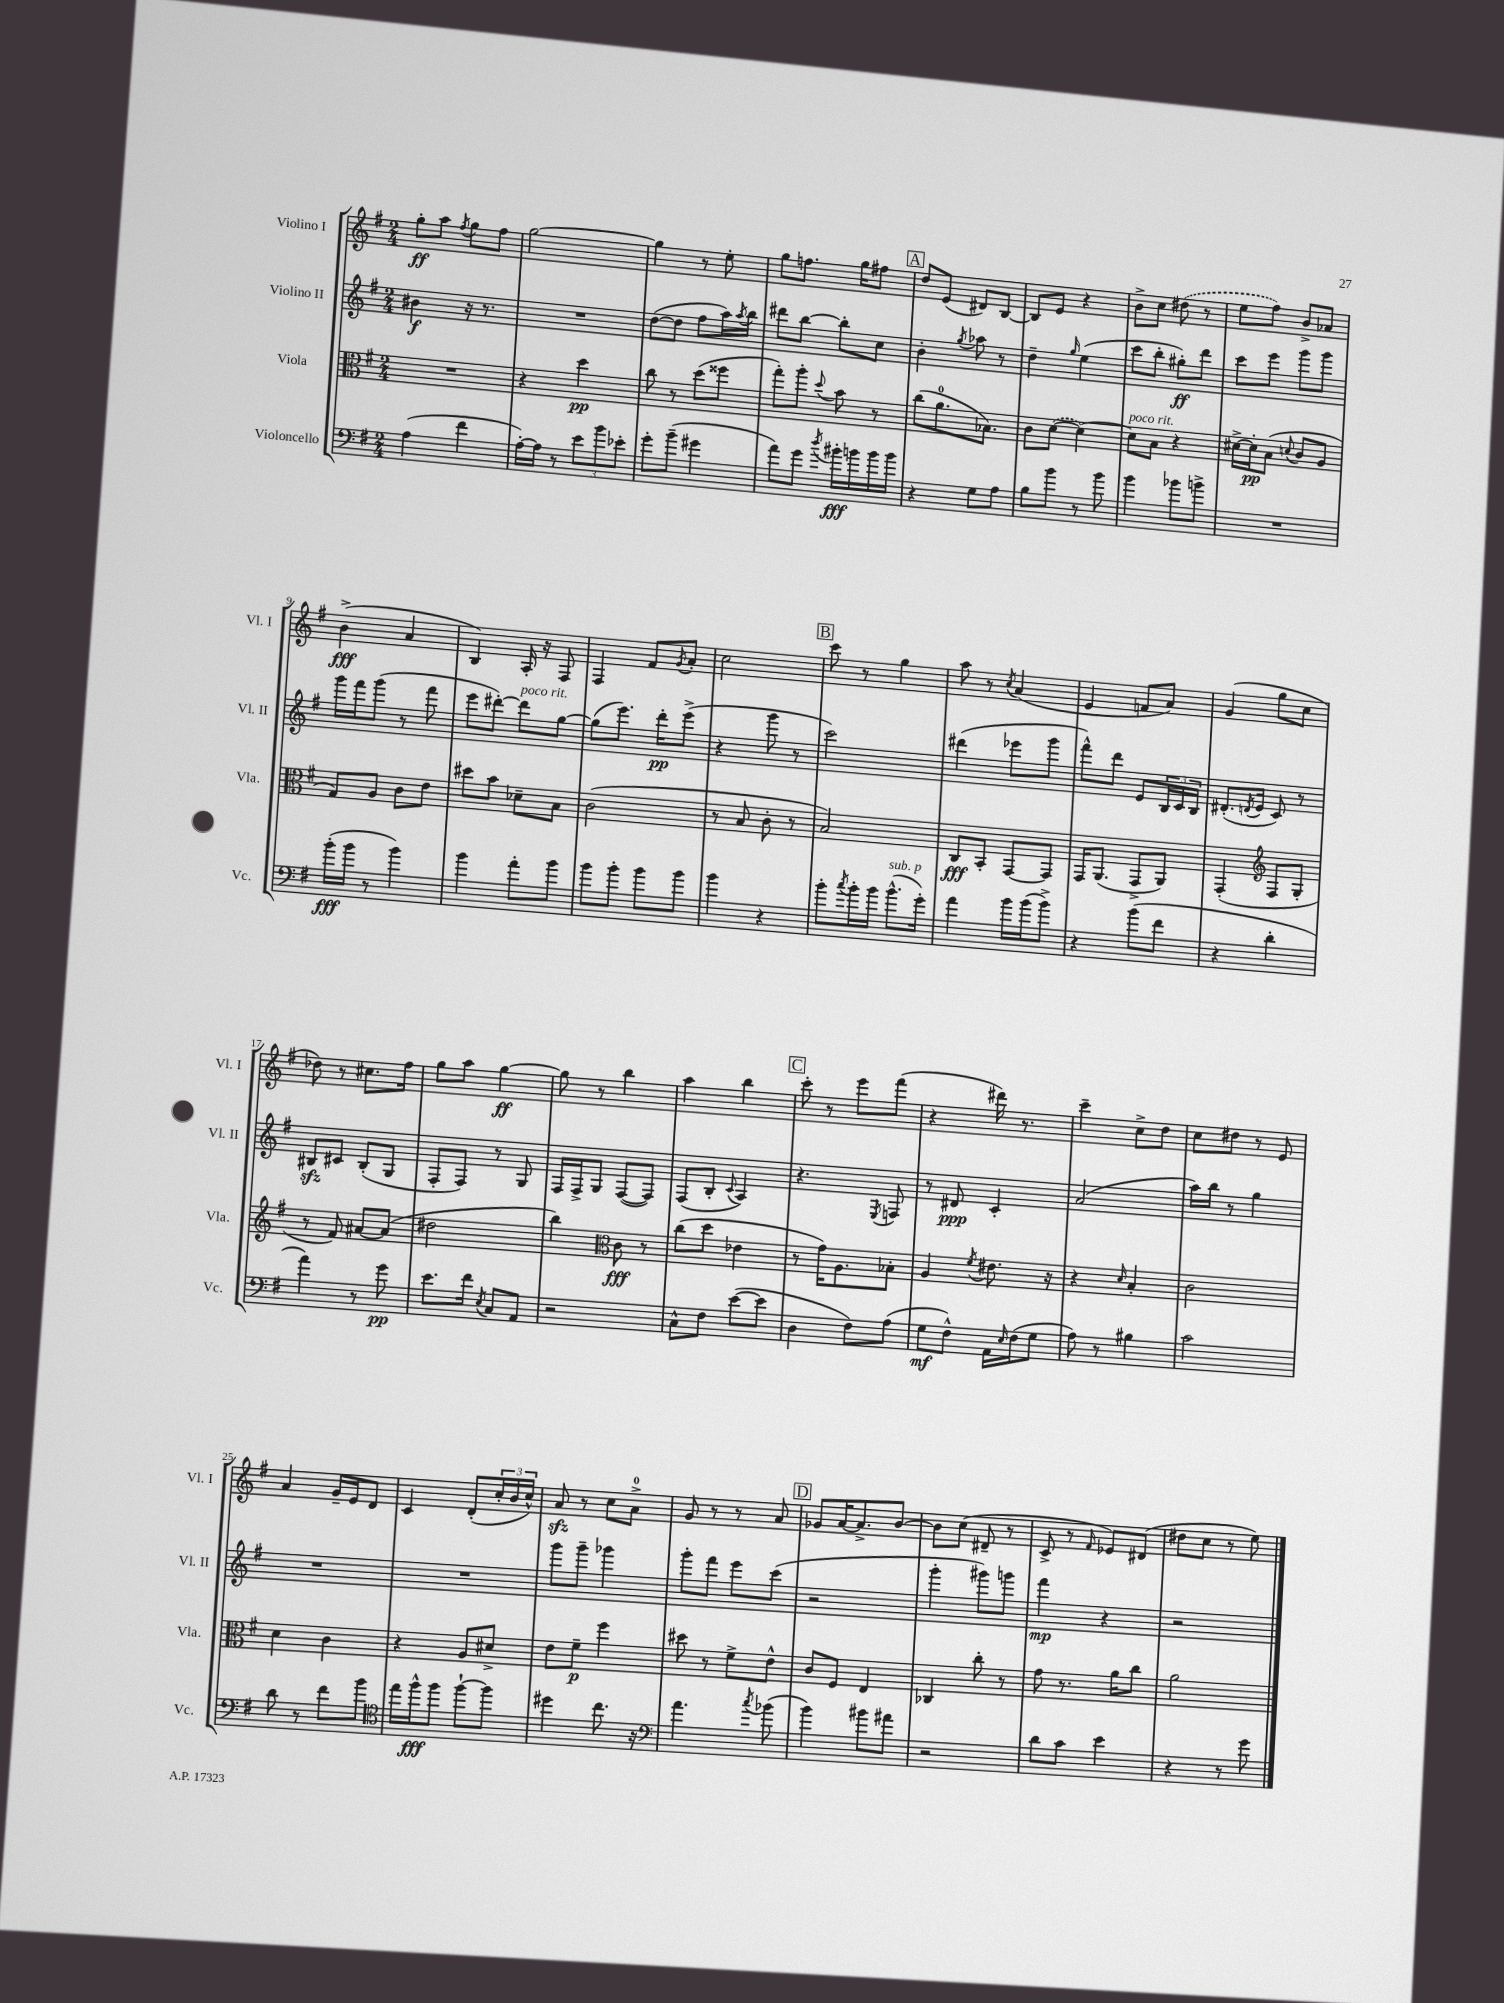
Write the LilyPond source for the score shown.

<<
\new StaffGroup <<
\new Staff = "s0" \with { instrumentName = "Violino I" shortInstrumentName = "Vl. I" } {
    \clef treble \key g \major \numericTimeSignature \time 2/4
    g''8-.\ff a''8 \acciaccatura { fis''8 } g''8 fis''8 |
    g''2~ |
    g''4 r8 e''8-. |
    g''8 f''8. g''16 fis''8 |
    \mark \markup { \box "A" } d''8 e'8( dis'8) b8~ |
    b8 e'8 r4 |
    b'8-> c''8 \once \slurDashed dis''8( r8 |
    e''8 fis''8) b'8-> aes'8 |
    b'4->\fff( a'4 |
    b4) a16-. r16 fis8 |
    fis4 fis'8 \acciaccatura { g'8 } a'8-. |
    c''2 |
    \mark \markup { \box "B" } c'''8 r8 g''4 |
    a''8 r8 \acciaccatura { c''8 } a'4( |
    e'4 f'8 a'8) |
    g'4( g''8 c''8 |
    des''8) r8 cis''8. fis''16 |
    g''8 a''8 g''4~\ff |
    g''8 r8 b''4 |
    a''4 b''4 |
    \mark \markup { \box "C" } c'''8-. r8 e'''8 fis'''8( |
    r4 dis'''16) r8. |
    c'''4-- c''8-> d''8 |
    c''8 dis''8 r8 e'8 |
    a'4 g'16-- e'16 d'8 |
    c'4 d'8-.( \tuplet 3/2 { c''16-. b'16 c''16-^) } |
    a'8\sfz r8 c''8 a'8-0-> |
    g'8 r8 r8 a'8 |
    \mark \markup { \box "D" } ges'8 a'16~ a'8.-> b'8~ |
    b'8 c''8( dis'8-- r8 |
    c'8-> r8 \grace { fis'16 } ees'8) dis'8( |
    dis''8 c''8 r8 e''8) \bar "|." |
}
\new Staff = "s1" \with { instrumentName = "Violino II" shortInstrumentName = "Vl. II" } {
    \clef treble \key g \major \numericTimeSignature \time 2/4
    bis'4\f r16 r8. |
    R2 |
    d''8~( d''8 fis''8 a''16) \acciaccatura { a''8 } b''16 |
    dis'''8 b''8~ b''8-. c''8 |
    \mark \markup { \box "A" } b'4-. \acciaccatura { g''8 } aes''8 r8 |
    d''4-- \grace { g''16 } e''4( |
    c'''8 b''8-. gis''8-.\ff) d'''8 |
    c'''8 e'''8 g'''8 g'''8 |
    g'''16 fis'''16 g'''8( r8 fis'''8 |
    e'''8 dis'''8~-.) dis'''8^\markup { \italic "poco rit." } g''8~ |
    g''8( e'''8.) d'''16-.\pp e'''8->( |
    r4 g'''8 r8 |
    \mark \markup { \box "B" } c'''2) |
    dis'''4( ees'''8 g'''8 |
    fis'''8-^) d'''8 e'8 \tuplet 3/2 { b16 c'16 b16 } |
    dis'8.-.( \acciaccatura { d'8 } e'16 c'8) r8 |
    bis8\sfz cis'8 bis8-.( g8 |
    fis8-. fis8) r8 g8 |
    fis16 fis16-> g8 fis8~( fis8) |
    fis8( b8-. \appoggiatura { c'8 } a4) |
    \mark \markup { \box "C" } r4. \acciaccatura { e8 } f8 |
    r8 dis'8\ppp c'4-. |
    a'2( |
    a''16) b''16 r8 g''4 |
    R2 |
    R2 |
    g'''8 g'''8-- ges'''4 |
    g'''8-. fis'''8 e'''8 c'''8( |
    \mark \markup { \box "D" } r2 |
    g'''4-. gis'''8) g'''8 |
    fis'''4\mp r4 |
    r2 \bar "|." |
}
\new Staff = "s2" \with { instrumentName = "Viola" shortInstrumentName = "Vla." } {
    \clef alto \key g \major \numericTimeSignature \time 2/4
    R2 |
    r4 d''4\pp |
    c''8 r8 d''8( fisis''8 |
    g''8-.) a''8-. \appoggiatura { d''8 } b'8 r8 |
    \mark \markup { \box "A" } c''8( a'8.-0 bes8.) |
    c'8 \once \slurDashed d'8~( d'4~) |
    d'8^\markup { \italic "poco rit." } b8 r4 |
    dis'16~-> dis'16-.\pp b8( \appoggiatura { d'8 } c'8 a8 |
    g8) a8 c'8 e'8 |
    dis''8 b'8 des'8-- b8 |
    c'2( |
    r8 b8 c'8-. r8 |
    \mark \markup { \box "B" } b2) |
    c8\fff b,8-. g,8~ g,8 |
    g,16 a,8.( g,8-> a,8) |
    g,4-.( \clef treble fis8 g8-. |
    r8 fis'8) ais'8~ ais'8( |
    dis''2 |
    b''4) \clef alto c'8\fff r8 |
    c''8( d''8 ees'4 |
    \mark \markup { \box "C" } r8 g'16) a8. bes8-. |
    a4 \acciaccatura { fis'8 } eis'8. r16 |
    r4 \grace { d'16 } b4-. |
    c'2 |
    d'4 c'4 |
    r4 a8 dis'8-> |
    e'8 fis'8--\p fis''4 |
    dis''8 r8 fis'8-> e'8-^ |
    \mark \markup { \box "D" } c'8 fis8 e4 |
    ces4 c''8-. r8 |
    g'8 r8. a'16 c''8 |
    a'2 \bar "|." |
}
\new Staff = "s3" \with { instrumentName = "Violoncello" shortInstrumentName = "Vc." } {
    \clef bass \key g \major \numericTimeSignature \time 2/4
    a4( fis'4 |
    a16~-.) a16 r8 \tuplet 3/2 { e'8 b'8 ees'8-. } |
    g'8-. b'8--( gis'4 |
    a'8) g'8 \acciaccatura { d''8 } bis'16-.\fff b'16 b'16 b'16 |
    \mark \markup { \box "A" } r4 g8 a8 |
    b8 b'8 r8 b'8 |
    b'4 bes'8 b'8-> |
    R2 |
    b'16-.\fff( b'16 r8 b'4) |
    b'4 a'8-. b'8 |
    b'8 b'8-. b'8 b'8 |
    b'4 r4 |
    \mark \markup { \box "B" } b'8-. \acciaccatura { c''8 } b'16-. b'16 b'8.-^^\markup { \italic "sub. p" }( g'16-.) |
    a'4 b'16 b'16( b'8->) |
    r4 b'8( fis'8 |
    r4 d'4-. |
    a'4) r8 g'8\pp |
    e'8. fis'16 \acciaccatura { e8 } c8 a,8 |
    r2 |
    c8-^ fis8 e'8~( e'8 |
    \mark \markup { \box "C" } d4 fis8) a8( |
    g8\mf fis8-^) a,16 \grace { e16 } fis16( g8 |
    a8) r8 bis4 |
    c'2 |
    d'8 r8 fis'8 b'8 |
    \clef tenor e''16 fis''16-^\fff fis''8 fis''8~-! fis''8 |
    dis''4 c''8. r16 |
    \clef bass a'4. \acciaccatura { c''8 } bes'8( |
    \mark \markup { \box "D" } b'4) bis'8 ais'8 |
    r2 |
    d'8 c'8 e'4 |
    r4 r8 g'8 \bar "|." |
}
>>
>>
